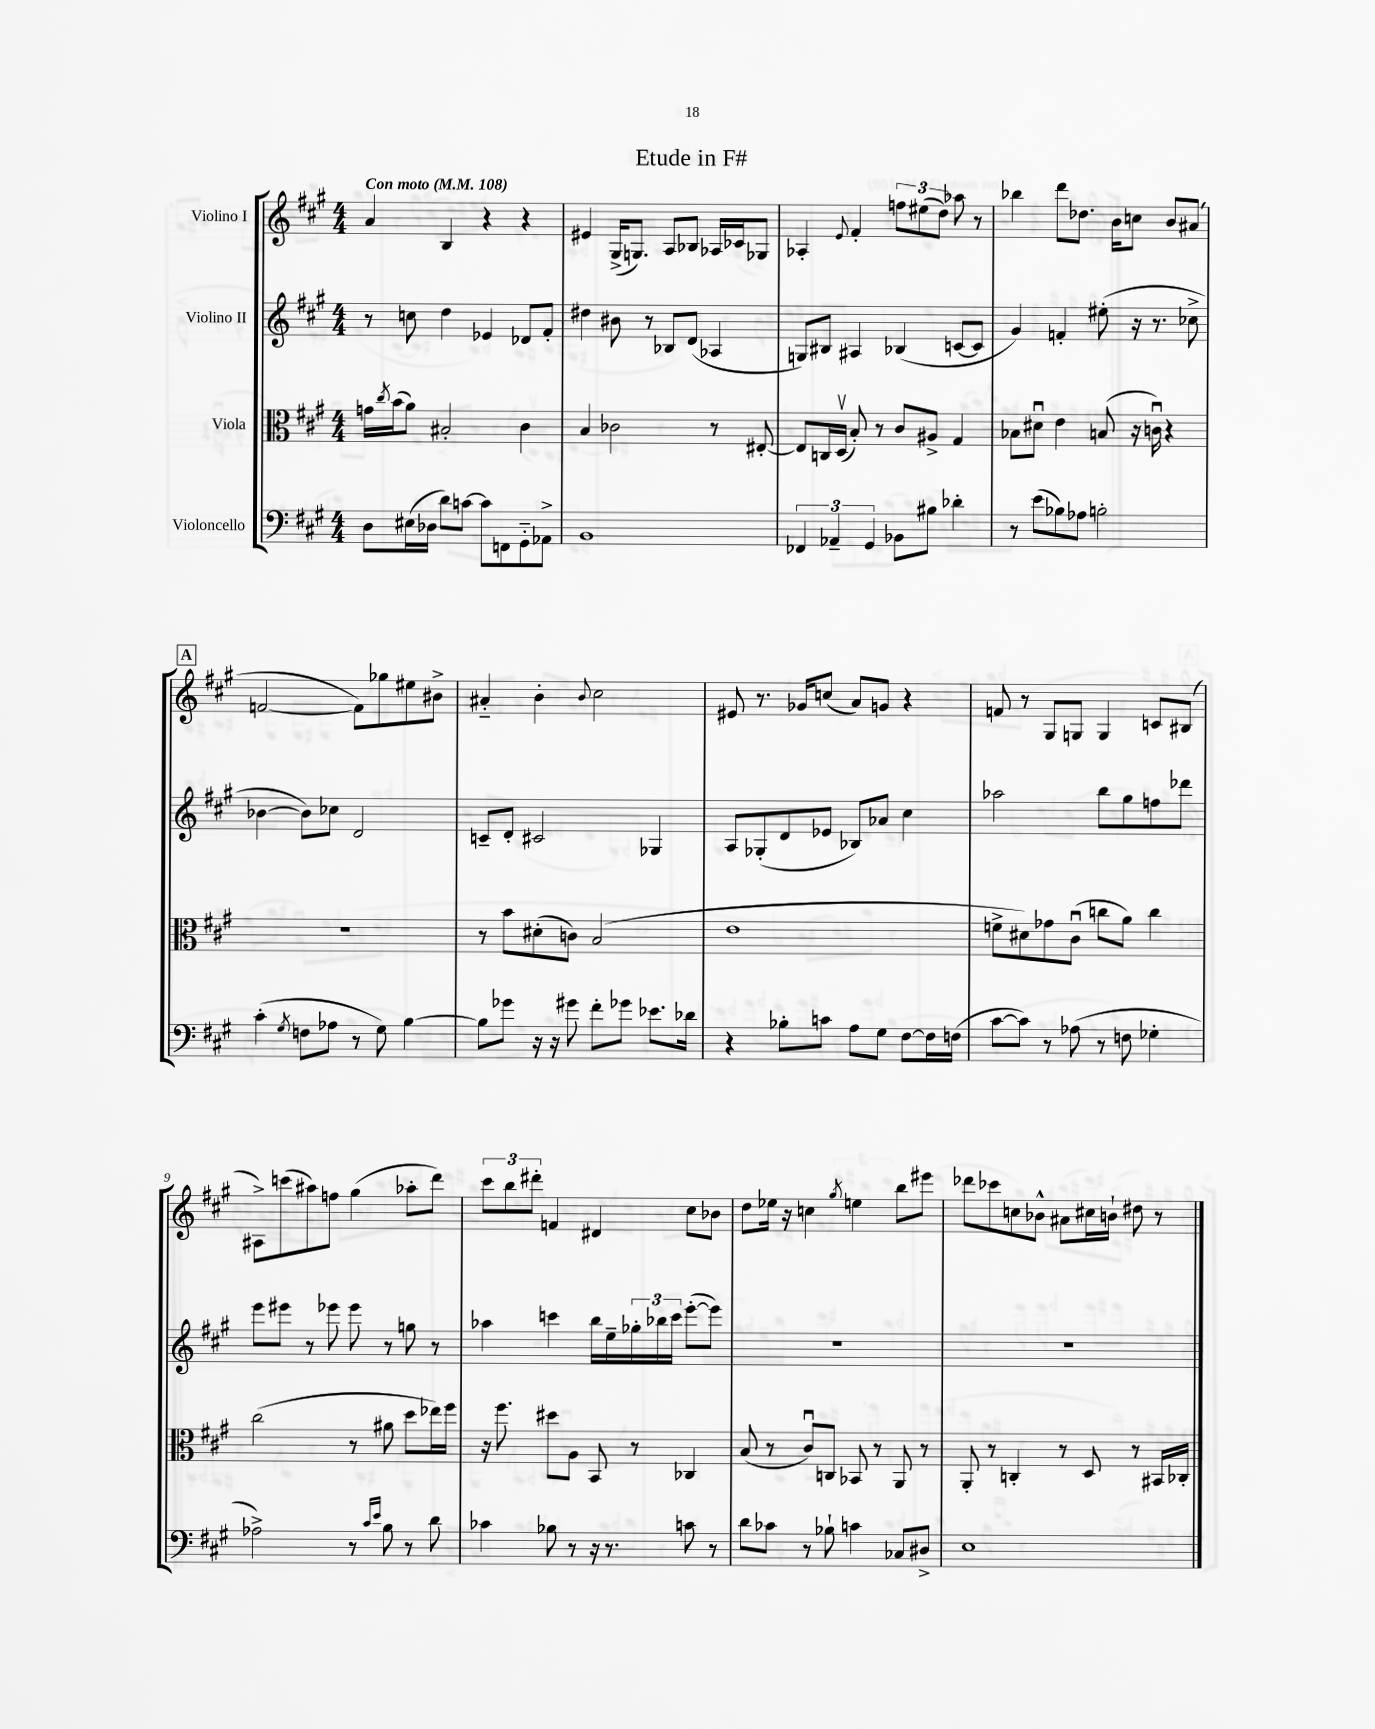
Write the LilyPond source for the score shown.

\header { title = "Etude in F#" }
<<
\new StaffGroup <<
\new Staff = "s0" \with { instrumentName = "Violino I" } {
    \clef treble \key a \major \numericTimeSignature \time 4/4 \tempo "Con moto" 4 = 108
    a'4 b4 r4 r4 |
    eis'4 gis16->( g8.) a8 bes8 aes16 ces'16 ges8 |
    aes4-. \appoggiatura { e'8 } fis'4-. \tuplet 3/2 { f''8 eis''8( d''8) } aes''8 r8 |
    bes''4 d'''8 des''8. b'16 c''8 b'8 ais'8( |
    \mark \markup { \box "A" } f'2~ f'8) ges''8 eis''8 bis'8-> |
    ais'4-_ b'4-. \appoggiatura { b'8 } cis''2 |
    eis'8 r8. ges'16 c''8( a'8) g'8 r4 |
    f'8 r8 gis8 g8 g4 c'8 bis8( |
    ais8->) c'''8( ais''8) f''8 gis''4( aes''8-. d'''8) |
    \tuplet 3/2 { cis'''8 b''8 dis'''8-. } f'4 dis'4 cis''8 bes'8 |
    d''8 ees''16 r16 c''4 \acciaccatura { gis''8 } e''4 b''8 eis'''8 |
    des'''8 ces'''8 c''8 bes'8-^ ais'8 cis''16 b'16-! dis''8 r8 \bar "|." |
}
\new Staff = "s1" \with { instrumentName = "Violino II" } {
    \clef treble \key a \major \numericTimeSignature \time 4/4
    r8 c''8 d''4 ees'4 des'8 fis'8-. |
    dis''4 bis'8 r8 bes8 d'8( aes4 |
    g8) bis8 ais4 bes4( c'8~ c'8 |
    gis'4) f'4-. eis''8-.( r16 r8. ces''8-> |
    \mark \markup { \box "A" } bes'4~ bes'8) ces''8 d'2 |
    c'8-- d'8-. cis'2 ges4 |
    a8 ges8-.( d'8 ees'8 bes8) aes'8 cis''4 |
    aes''2 b''8 gis''8 f''8 des'''8 |
    e'''8 eis'''8 r8 ees'''8 ees'''8 r8 g''8 r8 |
    aes''4 c'''4 b''16 e''16-- \tuplet 3/2 { ges''16-. bes''16 c'''16 } e'''8~-.( e'''8) |
    R1 |
    R1 \bar "|." |
}
\new Staff = "s2" \with { instrumentName = "Viola" } {
    \clef alto \key a \major \numericTimeSignature \time 4/4
    g'16 \acciaccatura { cis''8 } b'16( a'8) bis2-. cis'4 |
    b4 ces'2 r8 eis8~-. |
    eis8 c16 d16\upbow( b8-.) r8 cis'8 ais8-> gis4 |
    bes8 dis'8\downbow e'4 b8( r16 c'16\downbow) r4 |
    \mark \markup { \box "A" } R1 |
    r8 b'8 dis'8-.( c'8) b2( |
    e'1 |
    f'8-> dis'8) ges'8 cis'8\downbow( c''8 a'8) c''4 |
    cis''2( r8 ais'8 d''8 ees''16) fis''16 |
    r16 fis''8. dis''8 a8 b,8 r8 ces4 |
    b8( r8 cis'8\downbow) c8 bes,8 r8 a,8 r8 |
    a,8-. r8 c4-. r8 d8 r8 bis,16 ces16-. \bar "|." |
}
\new Staff = "s3" \with { instrumentName = "Violoncello" } {
    \clef bass \key a \major \numericTimeSignature \time 4/4
    d8 eis16( des16 d'8) c'8~ c'8 f,8 gis,8-_ aes,8-> |
    b,1 |
    \tuplet 3/2 { fes,4 aes,4-- gis,4 } bes,8 bis8 des'4-. |
    r8 e'8( bes8) aes8 b2-. |
    \mark \markup { \box "A" } cis'4-.( \acciaccatura { gis8 } f8 aes8 r8 gis8) b4~ |
    b8 ges'8 r16 r16 gis'8 fis'8-. ges'8 ees'8. des'16 |
    r4 bes8-. c'8 a8 gis8 fis8~ fis16 f16( |
    cis'8~ cis'8) r8 aes8( r8 f8 ges4-. |
    aes2->) r8 \grace { cis'16 e'16 } b8 r8 d'8 |
    ces'4 bes8 r8 r16 r8. c'8 r8 |
    d'8 ces'8 r8 bes8-! c'4 ces8 dis8-> |
    e1 \bar "|." |
}
>>
>>
